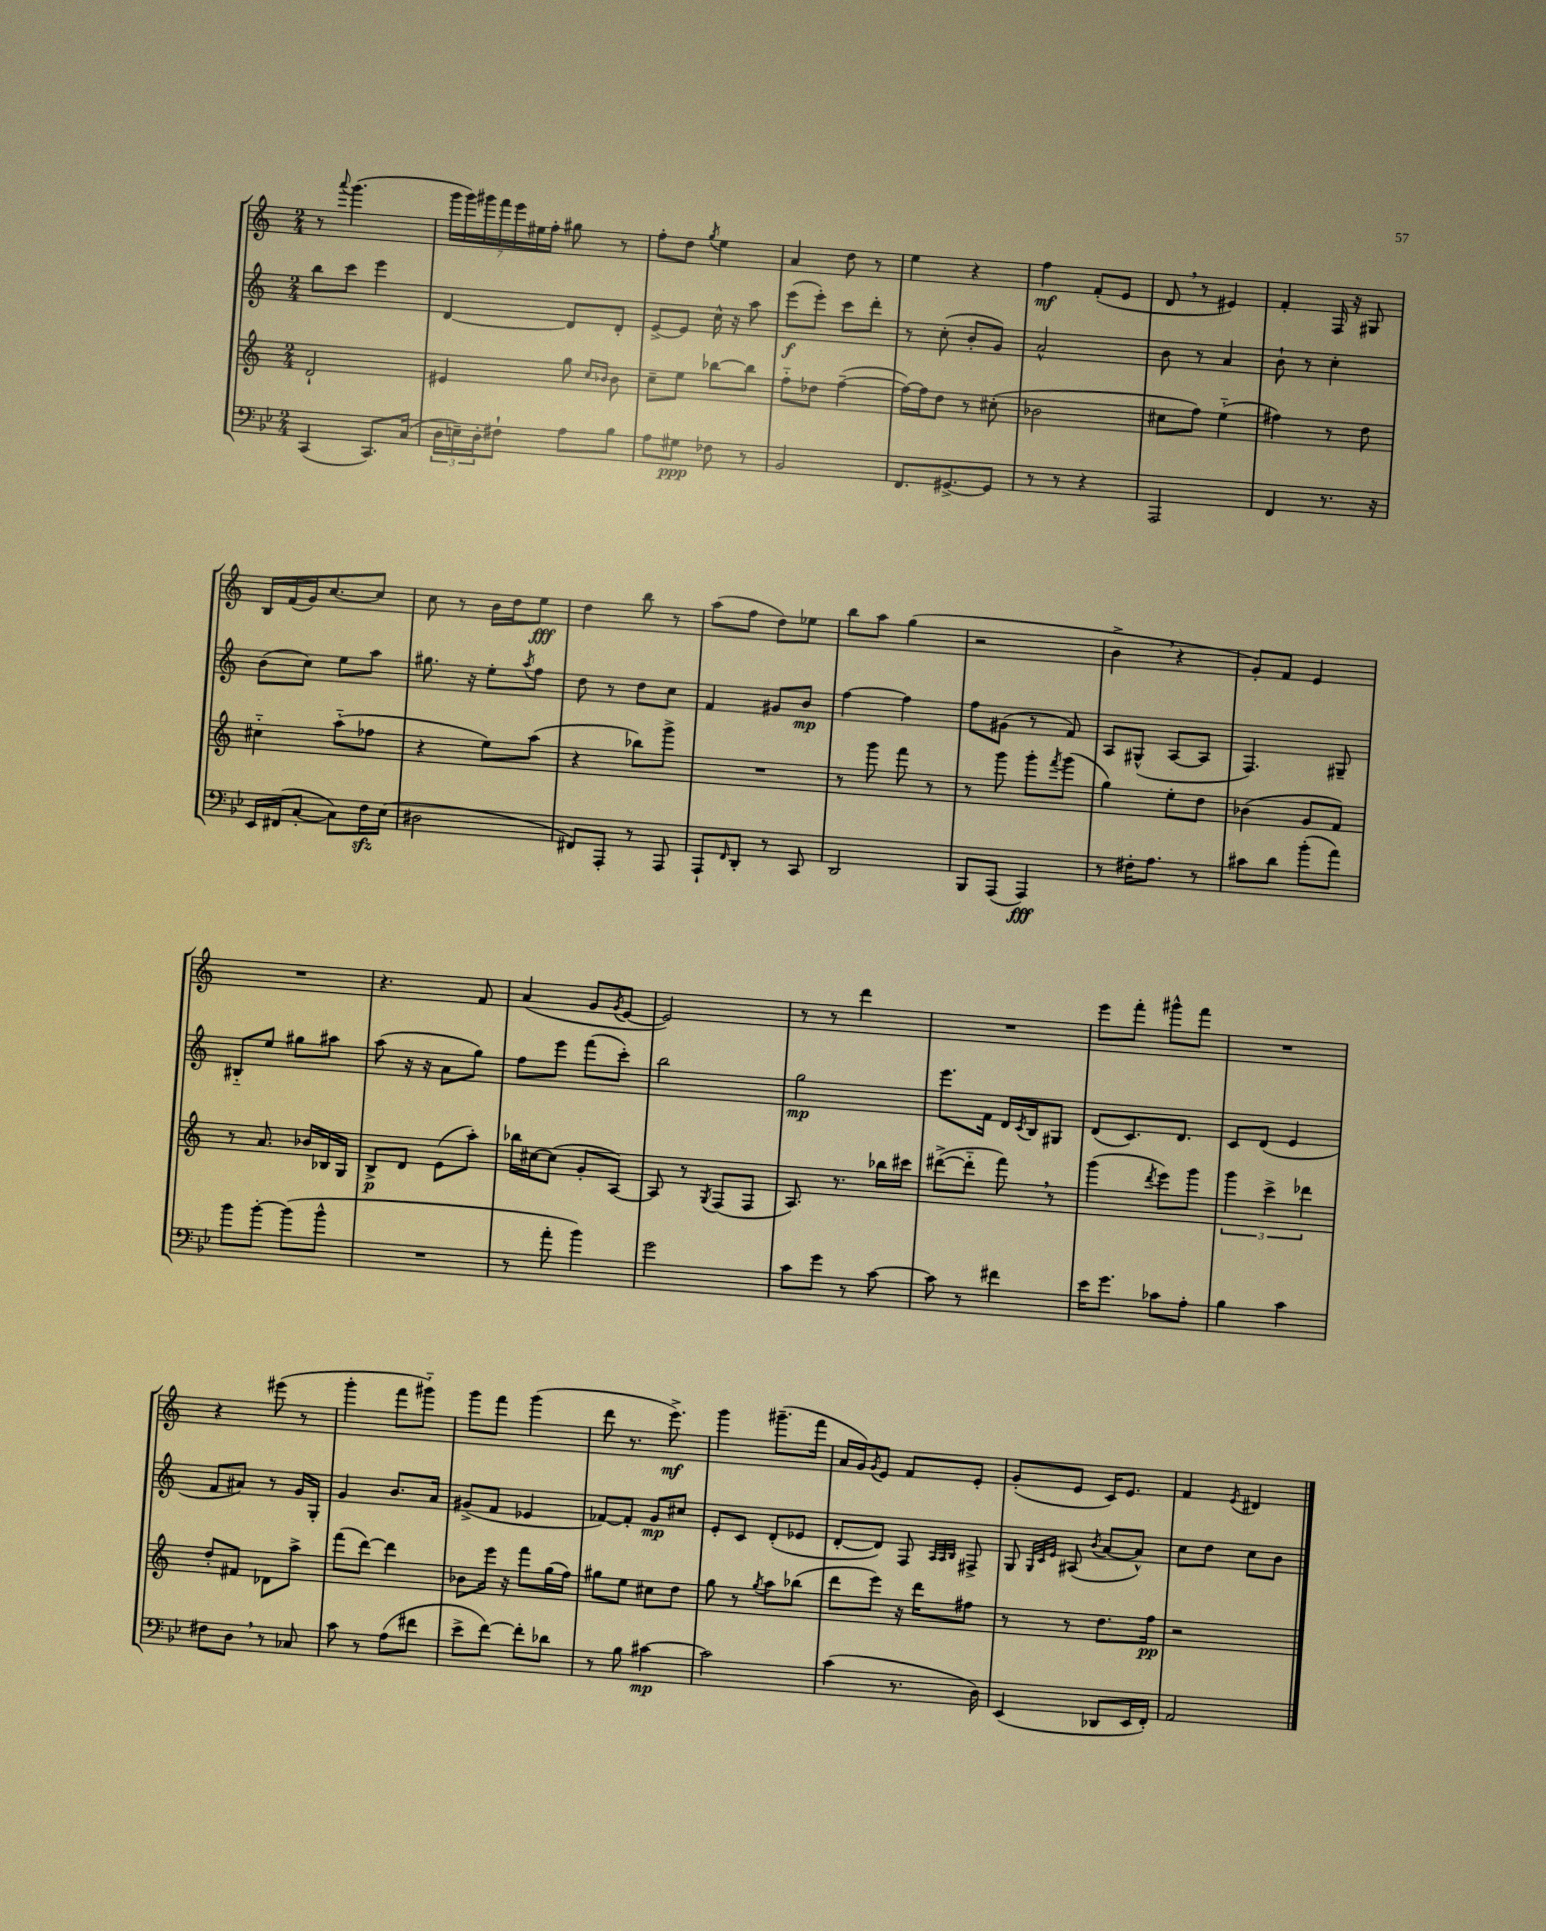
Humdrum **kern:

**kern	**kern	**kern	**kern
*staff4	*staff3	*staff2	*staff1
*clefF4	*clefG2	*clefG2	*clefG2
*k[b-e-]	*k[]	*k[]	*k[]
*M2/4	*M2/4	*M2/4	*M2/4
(4CC	2d`	8bb	8r
.	.	.	8qqaaa
.	.	8ccc	(4.ggg
8.CC)	.	4eee	.
(16C	.	.	.
=	=	=	=
24D	4e#	[4d	28ggg
.	.	.	28ggg)
24E~)	.	.	.
.	.	.	28ggg#
24D'	.	.	.
.	.	.	28fff
8F#`	.	.	.
.	.	.	28eee
.	.	.	28ee#
.	.	.	28ff'
8A	8gg	8d]	8gg#
.	16qqcc	.	.
.	16qqb-	.	.
8B-	8b-	8d'	8r
=	=	=	=
8A	8cc~	[8e^	8ff'
8G#	8ee	8e]	8dd
.	.	.	8qgg
8F-	[8bb-	16cc^^	4ee
.	.	16r	.
8r	8bb-]	8aa	.
=	=	=	=
2BB-	8ff'~	(8eee	4a
.	8dd-	8eee')	.
.	([4ff~	8ccc	8dd
.	.	8ddd'	8r
=	=	=	=
8.FF	16ff_)	8r	4ee
.	16ff]	.	.
.	8dd	(8cc'	.
[8.GG#^	.	.	.
.	8r	8b'	4r
8GG#]	(8cc#'	8g)	.
=	=	=	=
8r	2b-	2a^^	4ff
8r	.	.	.
4r	.	.	(8f'
.	.	.	8e
=	=	=	=
2AAA	8cc#	8b	8d
.	8ff)	8r	8r
.	(4ee'~	4a	4e#)
=	=	=	=
4FF	4ff#)	8b`	4f'
.	.	8r	.
8.r	8r	4cc'	16F
.	.	.	16r
.	8dd	.	8G#
16r	.	.	.
=	=	=	=
16EE-	4cc#'~	(8b	16B
(16FF#	.	.	(16f
[8C'	.	8cc)	16g)
.	.	.	[8.cc
8C])	(8aa'~	8ee	.
16F	8ff-	8aa	8cc]
(16E-	.	.	.
=	=	=	=
2D#	4r	8.gg#	8cc
.	.	.	8r
.	.	16r	.
.	8ee)	8ee'	16b
.	.	.	16dd
.	.	8qaa	.
.	(8aa	8ff	8ee
=	=	=	=
8FF#)	4r	8dd	4dd
8AAA'	.	8r	.
8r	8bb-)	8dd	8bb
8AAA	8ggg^	8cc	8r
=	=	=	=
8AAA`	2r	4f	(8aa
16qqFF	.	.	.
8DD'	.	.	8ff
8r	.	8g#	8dd)
8CC	.	8b	8ee-
=	=	=	=
2DD	8r	[4ff	8bb
.	8ggg	.	8aa
.	8fff	4ff]	(4gg
.	8r	.	.
=	=	=	=
8BBB-	8r	8ff	2r
(8AAA	8ggg	(8g#	.
4AAA)	8ggg'	8r	.
.	8qfff	.	.
.	(8ggg	8f)	.
=	=	=	=
8r	4gg)	8A	4b^
16F#'	.	(8G#^^	.
8.A	.	.	.
.	8ee'	[8A	4r
8r	8dd	8A]	.
=	=	=	=
8c#	(4b-	4.F)	8g')
8d	.	.	8f
(8b-'	8g	.	4e
8a)	8f)	8G#~	.
=	=	=	=
8b-	8r	8B#'~	2r
[8b-'	8.a	8ee	.
(8b-]	.	8gg#	.
.	16b-	.	.
8b-^^	16B-	8aa#	.
.	16G	.	.
=	=	=	=
2r	8B^	(8aa	4.r
.	8d	16r	.
.	.	16r	.
.	(8e	8a	.
.	8aa')	8gg)	8f
=	=	=	=
8r	16bb-	8ff	(4a
.	[16cc#	.	.
8a'	(8cc#]	8eee	.
4b-)	8g'	(8fff	8g
.	.	.	8qg
.	[8A)	8ccc')	[8e
=	=	=	=
2g	8A]	2bb	2e])
.	8r	.	.
.	8qG	.	.
.	(8F	.	.
.	8F	.	.
=	=	=	=
8c	8.A)	2gg	8r
8g	.	.	8r
.	8.r	.	.
8r	.	.	4ddd
[8c	16bb-	.	.
.	16ccc#	.	.
=	=	=	=
8c]	([8ddd#^	8.eee	2r
8r	8ddd#'~]	.	.
.	.	16f	.
4f#	8fff)	16d	.
.	.	8qc	.
.	.	16B	.
.	8r	8G#	.
=	=	=	=
16e-	(4ggg	(8d	8eee
8.g	.	.	.
.	.	8.c)	8fff'
.	8qddd	.	.
8c-	8eee)	.	8ggg#^^
.	.	8.d	.
8A'	8ggg	.	8fff
=	=	=	=
4B-	6ggg	8c	2r
.	.	(8d	.
.	6ccc^	.	.
4c	.	4e	.
.	6ddd-	.	.
=	=	=	=
8F#	8dd'	8f	4r
8D	8f#	8a#)	.
8r	8d-	8r	(8eee#
8C-	8aa^	16g	8r
.	.	16G'	.
=	=	=	=
8c	(8fff	4g	4ggg'
8r	[8ddd)	.	.
(8A	4ddd]	8.b	8fff
8f#	.	.	8ggg#'~)
.	.	16a	.
=	=	=	=
8e-^	8b-	(8g#^	8ggg
[8f)	16eee	8f	8fff
.	16r	.	.
8f']	8fff	4e-	(4ggg
8d-	(16gg	.	.
.	16ff)	.	.
=	=	=	=
8r	8gg#	[8f-)	8ddd
8B-	8ee	8f-']	8.r
[4c#	8cc#	8g	.
.	.	.	8.eee^)
.	8dd	8cc#	.
=	=	=	=
2c#]	8gg	8e'	4ggg
.	8r	8c	.
.	8qgg	.	.
.	8aa	(8d'	(8.ggg#~
.	(8bb-	8e-	.
.	.	.	16fff
=	=	=	=
(4c	8ddd	[8d'	16a
.	.	.	16g)
.	.	.	8qg
.	8eee)	8d])	8e
8.r	16r	8F	8f
.	16ddd	.	.
.	.	32qqA	.
.	.	32qqA	.
.	.	32qqB	.
.	8ff#	8F#^	8e'
16D)	.	.	.
=	=	=	=
(4EE-	8r	8G	(8g'
.	.	32qqG	.
.	.	32qqc	.
.	.	32qqe	.
.	8r	(8A#	8e
.	.	8qb	.
8DD-	8.dd	[8a	16c)
.	.	.	8.e
16EE-	.	8a^^])	.
16FF')	16ff	.	.
=	=	=	=
2AA	2r	8cc	4f
.	.	8dd	.
.	.	.	8qe
.	.	8cc	4d#
.	.	8b	.
==	==	==	==
*-	*-	*-	*-
